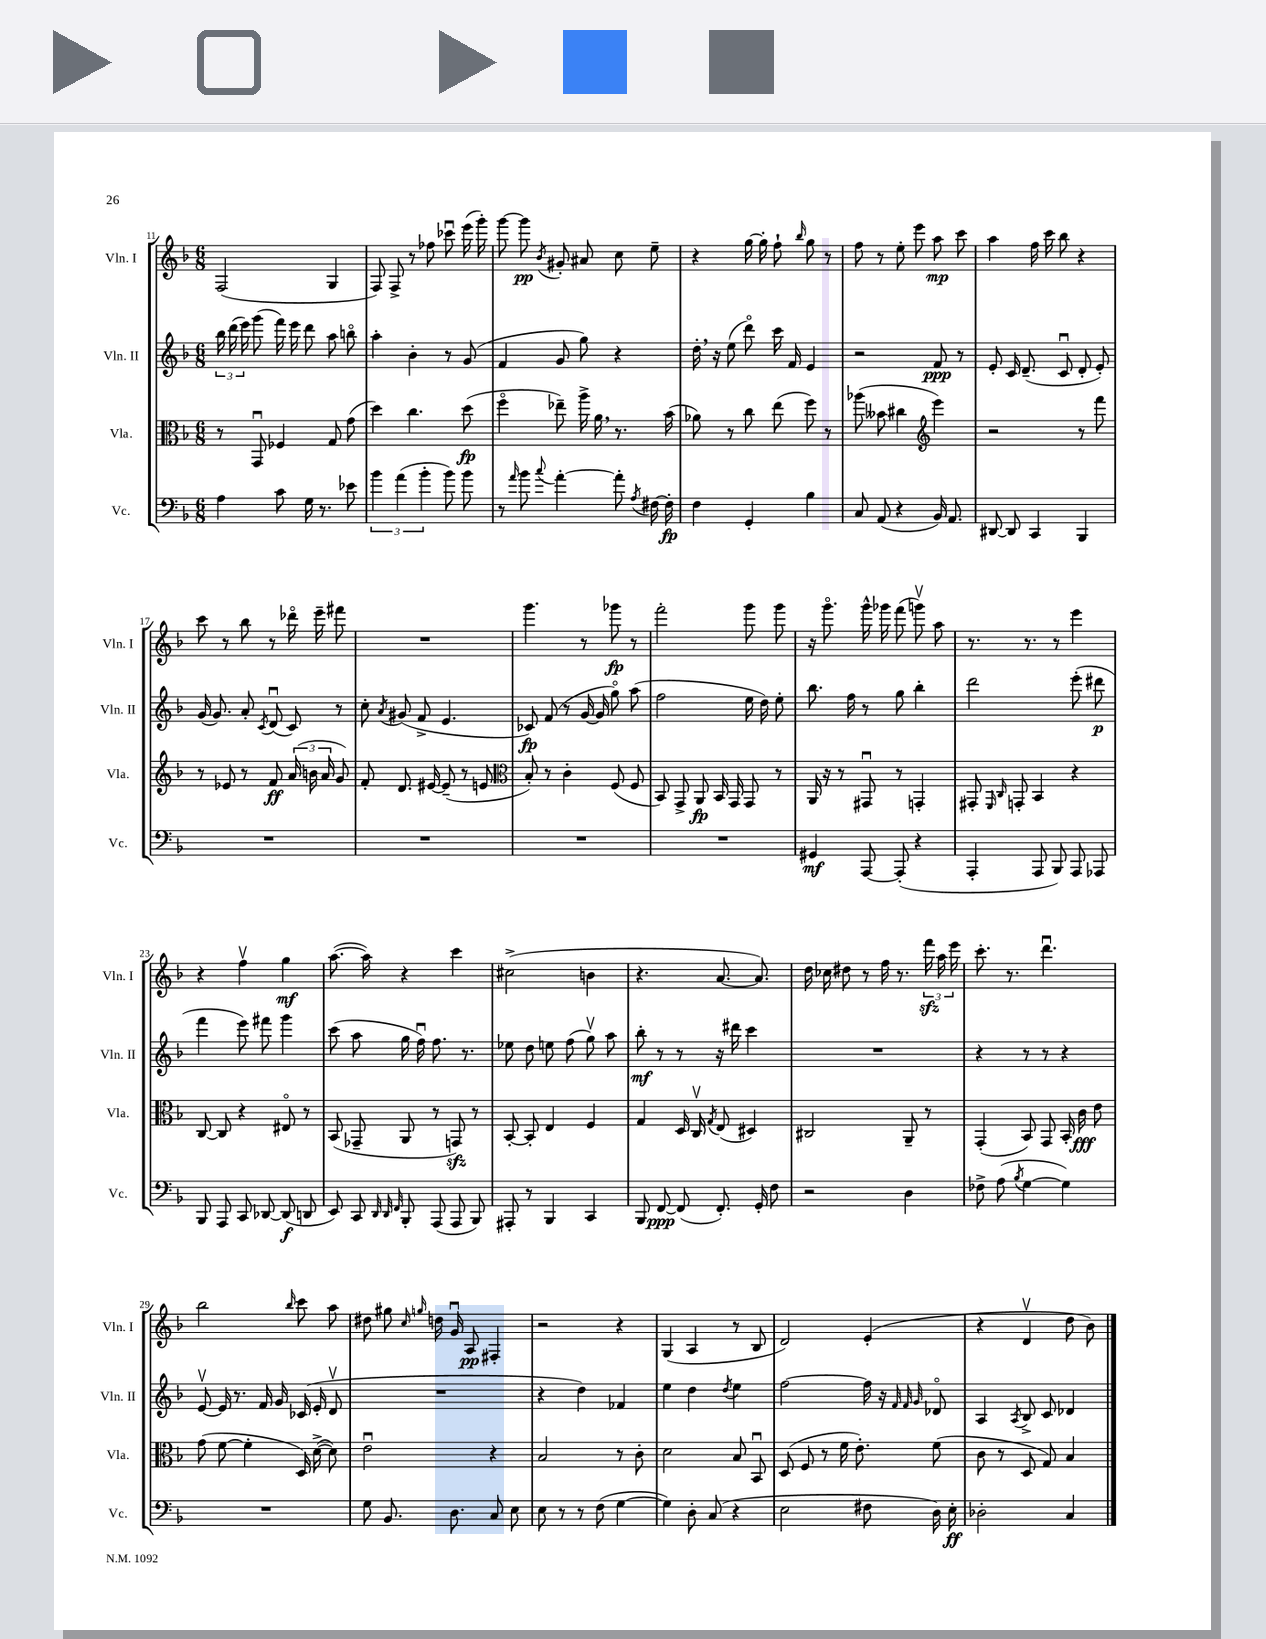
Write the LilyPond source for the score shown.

<<
\new StaffGroup <<
\new Staff = "s0" \with { instrumentName = "Vln. I" shortInstrumentName = "Vln. I" } {
    \clef treble \key f \major \numericTimeSignature \time 6/8
    \autoBeamOff f2( g4 |
    f8) f8-> r8 fes''8 ces'''8\downbow e'''16( g'''16-.) |
    g'''8~ g'''8\pp \acciaccatura { bes'8 } gis'8-. ais'8 c''8 e''8-- |
    r4 g''16~ g''16-. f''8-! \grace { bes''16 } g''8 r8 |
    f''8 r8 e''8-. e'''8 a''8\mp c'''8 |
    a''4 f''16 c'''16 bes''8 r4 |
    c'''8 r8 bes''8 r8 des'''16\flageolet e'''16-- fis'''8 |
    R2. |
    g'''4. r8 ges'''8\fp r8 |
    f'''2-. g'''8 g'''8 |
    r16 g'''8.\flageolet g'''16-^ ges'''16 f'''8( g'''8\upbow) a''8 |
    r8. r8. r8 e'''4 |
    r4 f''4\upbow g''4\mf |
    a''8.~( a''16) r4 c'''4 |
    cis''2->( b'4 |
    r4. a'8.~ a'8.) |
    d''16 ces''16 dis''8 r8 f''16 r8. \tuplet 3/2 { f'''16\sfz a''16 e'''16 } |
    c'''8.-. r8. d'''4.\downbow |
    bes''2 \grace { bes''16 } c'''8 a''8 |
    dis''8 gis''8 \grace { c''16 g''16 } d''16 g'16\downbow a8\pp fis4-. |
    r2 r4 |
    g4( a4 r8 bes8 |
    d'2) e'4-.( |
    r4 d'4\upbow d''8 bes'8) \bar "|." |
}
\new Staff = "s1" \with { instrumentName = "Vln. II" shortInstrumentName = "Vln. II" } {
    \clef treble \key f \major \numericTimeSignature \time 6/8
    \autoBeamOff \tuplet 3/2 { bes''16 d'''16( e'''16) } g'''8( f'''16) e'''16 d'''8 a''8 b''8\flageolet |
    a''4-. bes'4-. r8 g'8( |
    f'4 g'8 g''8) r4 |
    d''16-. \breathe r16 e''8( d'''8\flageolet) c'''16 f'16 e'4 |
    r2 f'8\ppp r8 |
    e'8-. c'16 d'8.--( c'8\downbow d'8-. e'8-.) |
    g'16( g'8.) a'8-. \acciaccatura { c'8 } d'8\downbow( c'8) r8 |
    c''8-. \acciaccatura { a'8 } gis'8( f'8-> e'4. |
    ces'8\fp) f'8( r8 g'16~ g'16 g''8\flageolet) a''8( |
    f''2 e''16 d''16) e''8-. |
    bes''8. f''16 r8 g''8 bes''4-. |
    d'''2 e'''8-.( dis'''8\p |
    f'''4 e'''8) fis'''8 g'''4 |
    c'''8( a''8 g''16 f''16\downbow) f''8. r8. |
    ees''8 d''8 e''8 f''8( g''8\upbow) a''8 |
    bes''8-.\mf r8 r8 r16 dis'''16 c'''4 |
    R2. |
    r4 r8 r8 r4 |
    e'8~\upbow e'16 r8. f'16 g'16 ces'16( e'16-. d'8\upbow |
    R2. |
    r4 d''4) fes'4 |
    e''4 d''4 \acciaccatura { d''8 } e''4 |
    f''2~ f''16 r16 \grace { f'32 f'32 g'32 } des'8\flageolet |
    a4 \acciaccatura { a8 } bes8-> c'8 des'4 \bar "|." |
}
\new Staff = "s2" \with { instrumentName = "Vla." shortInstrumentName = "Vla." } {
    \clef alto \key f \major \numericTimeSignature \time 6/8
    \autoBeamOff r8 g,8\downbow fes4 g8 g'8( |
    d''4) c''4. d''8\fp( |
    f''4\flageolet ees''8--) a''16-> a'16 \breathe r8. bes'16( |
    aes'8) r8 c''8 e''8( f''8) r8 |
    aes''8( beses'8 cis''4 \clef treble e'''4) |
    r2 r8 f'''8 |
    r8 ees'8 r8 f'8\ff \tuplet 3/2 { a'16( b'16 a'16 } g'8) |
    f'8-. d'8. eis'16~ eis'8--( r8 e'8 |
    \clef alto bes8-.) r8 c'4-. f8( f8 |
    bes,8) g,8-> a,8\fp bes,16 g,16 g,8 r8 |
    a,16 r16 r8 gis,8\downbow r8 g,4-. |
    gis,8-. \grace { f,16 c16 } g,8-. bes,4 r4 |
    c8~ c8 r4 eis8\flageolet r8 |
    bes,8( ges,8-- a,8 r8 g,8\sfz) r8 |
    bes,8~-. bes,8-. e4 f4 |
    g4 d16 c16\upbow \acciaccatura { g8 } e8( dis4) |
    cis2 a,8-- r8 |
    g,4-.( bes,8) g,8 bes,16-. c'16\fff e'8 |
    g'8( f'8~ f'4-. d16) d'16~->( d'8) |
    e'2\downbow r4 |
    bes2 r8 c'8-. |
    d'2 bes8 bes,8\downbow |
    d8( f8 r8 f'16 e'8.-.) f'8( |
    c'8 r8 d8 g8) bes4 \bar "|." |
}
\new Staff = "s3" \with { instrumentName = "Vc." shortInstrumentName = "Vc." } {
    \clef bass \key f \major \numericTimeSignature \time 6/8
    \autoBeamOff a4 c'8 g16 r8. ees'8 |
    \tuplet 3/2 { bes'4 a'4( bes'4-. } bes'8) bes'8 |
    r8 \grace { a'16 } bes'8 \appoggiatura { c''8 } a'4~-. a'8-. \acciaccatura { a8 } fis16~ fis16-.\fp |
    f4 g,4-. bes4 |
    c8 a,8( r4 bes,16) a,8. |
    dis,8~ dis,8 c,4 bes,,4 |
    R2. |
    R2. |
    R2. |
    R2. |
    gis,4\mf a,,8~ a,,8-.( r4 |
    a,,4-. a,,8 bes,,8) a,,8 aes,,8 |
    bes,,8 a,,8 c,8 des,8~ des,8\f( d,8 |
    e,8) c,8 \grace { d,32 d,32 f,32 } bes,,8-. a,,8( a,,8 bes,,8) |
    ais,,8-. r8 bes,,4 c,4 |
    bes,,8 f,8~\ppp f,8( f,8.-.) g,16-. f8 |
    r2 d4 |
    fes8-> a8( \acciaccatura { bes8 } g4~ g4) |
    R2. |
    g8 bes,8. d8. c8 e8 |
    e8 r8 r8 f8( g4~ |
    g4) d8-. c8( r4 |
    e2 fis8 d16) e16-.\ff |
    des2-. c4 \bar "|." |
}
>>
>>
\layout { \context { \Score currentBarNumber = #11 } }
